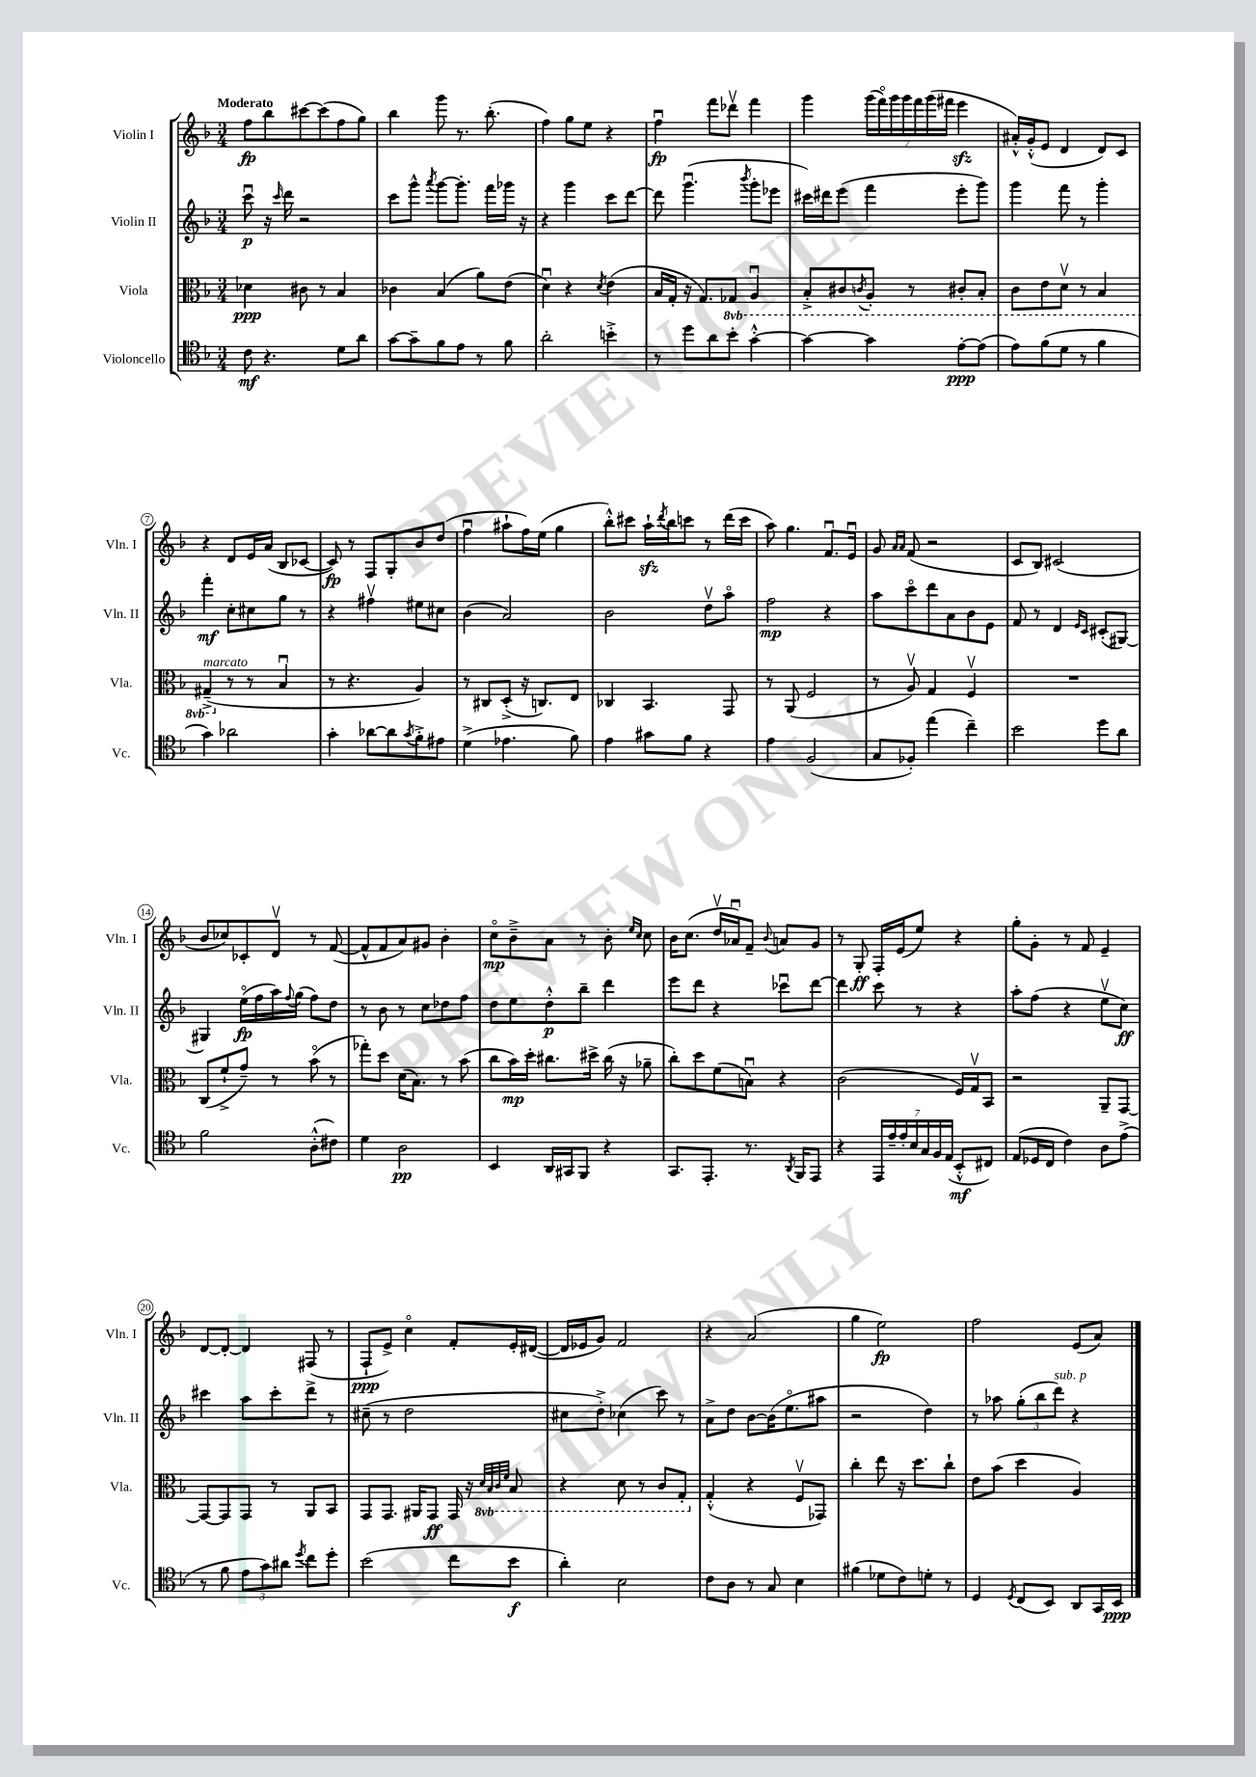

**kern	**kern	**kern	**kern
*staff4	*staff3	*staff2	*staff1
*clefC4	*clefC3	*clefG2	*clefG2
*k[b-]	*k[b-]	*k[b-]	*k[b-]
*M3/4	*M3/4	*M3/4	*M3/4
8c	4d-	8cccu	8ff
4.r	.	16r	8bb-
.	.	16qqccc	.
.	.	16ddd	.
.	8c#	2r	[8ccc#
.	8r	.	(8ccc#]
8d	4B-	.	8ff
8a	.	.	8gg)
=	=	=	=
[8g	4c-	8ccc	4bb-
8g~]	.	8ggg^^	.
.	.	8qaaa	.
8f	(4B-	[8ggg	8ggg
8e	.	8.ggg']	8.r
8r	8a)	.	.
.	.	16fff	(8.bb-'
8f	(8e	16ggg-	.
.	.	16r	.
=	=	=	=
2a'	4du)	4r	4ff)
.	4r	4ggg	8gg
.	.	.	8ee
.	8qd	.	.
4b'^	(4e	8ccc	4r
.	.	[8ddd	.
=	=	=	=
8r	16B-	8ddd]	4ffu
.	16G'	.	.
8dd	16r	(4.gggu	.
.	8.G)	.	.
8a	.	.	8fff
8b-'	8GG-	.	8ddd-v
.	.	8qbbb-	.
[4g'^^	4AAu	8ggg'	4fff
.	.	8eee-	.
=	=	=	=
4g_	8BB-'^	16ccc#)	4ggg
.	.	16ddd#	.
.	8C#	(8eee	.
.	8qC	.	.
4g]	8AA'	4fff	(28ggg
.	.	.	28fffo)
.	.	.	28ggg
.	.	.	28ggg
.	8r	.	.
.	.	.	28fff
.	.	.	(28ggg
.	.	.	28fff#
[8e'	8C#'	8eee'	4eee
(8e]	8BB-'	8ggg)	.
=	=	=	=
8e)	8C	4ggg	16a#'^^)
.	.	.	(16g'^^
(8f	8E	.	8e
8d	8Dv	8fff	4d
8r	8r	8r	.
4f	4BB-	4ggg'	8d)
.	.	.	8c
=	=	=	=
4g)	(4GG#~^	4fff'	4r
2a-	8r	8cc'	8d
.	8r	8cc#	16e
.	.	.	(16a
.	4B-u	8gg	8B-
.	.	8r	[8c-
=	=	=	=
4g'	8r	4r	8c-])
.	4.r	.	8r
[8a-	.	4ff#v	8F
8a-]	.	.	8G'
8qg	.	.	.
8f'^	4A)	8ee#	8b-
8e#	.	8cc#	(8dd
=	=	=	=
(4d^	8r	(4b-	4ffu
.	8C#	.	.
4.e-	(8D'^	2a)	8aa#`
.	16r	.	16ff)
.	8.C)	.	(16ee
.	.	.	4gg
8f)	8E	.	.
=	=	=	=
4e	4C-	2b-	8bb-'^^)
.	.	.	8ccc#
8g#	4.BB-	.	16aa`
.	.	.	8qddd
.	.	.	16bb-
8f	.	.	8ccc
4r	.	8ddv	8r
.	8GG	8aao	(16ddd
.	.	.	16ccc
=	=	=	=
4e	8r	2ff	8aa)
.	(8AA	.	4.gg
(2F	2F	.	.
.	.	4r	8.fu
.	.	.	16eu
=	=	=	=
8G	8r	8aa	8g
.	.	.	16qqa
.	.	.	16qqa
8F-')	8Av)	8ccco	(8f
(4ee	4G	8ddd	2r
.	.	8a	.
4cc~)	4Fv	8b-	.
.	.	8e	.
=	=	=	=
2b-	2.r	8f	8c
.	.	8r	8B-)
.	.	4d	(2c#
.	.	16qqe	.
.	.	16qqc	.
8dd	.	(8c#'	.
8a	.	[8G#)	.
=	=	=	=
2f	(8C	4G#]	8b-
.	8f`^	.	8cc-)
.	8g~)	(16eeo	8c-'
.	.	16ff	.
.	8r	16aa)	8dv
.	.	8qqff	.
.	.	(16gg	.
(8A'^^	(8b-o	8ff)	8r
8c#)	8r	8dd	([8f
=	=	=	=
4d	8gg-')	8r	8f^^]
.	8dd	8b-	8f
2A	(16d	8r	8a)
.	8.B-)	.	.
.	.	8cc	8g#
.	8r	8dd-	4b-'
.	(8b-	8ff	.
=	=	=	=
4BB-	8cc	8dd	8cco
.	16b-)	8ee	8b-~^
.	16dd'	.	.
16AA	8.cc#	8dd'^^	8a
16GG#	.	.	.
8FF	.	8bb-~	8r
.	16dd#^	.	.
4r	(16cc#	4ddd	8b-'
.	16r	.	.
.	.	.	16qqee
.	.	.	16qqcc
.	8a-~	.	8cc
=	=	=	=
8.GG	8cc')	8eee	16b-
.	.	.	(8.cc
.	8dd	8ddd	.
8.EE'	.	.	.
.	(8f	4r	16ddv
.	.	.	16a-u)
8.r	8Bu)	.	8f~
.	.	.	8qqb-
.	4r	8ccc-u	8a
8qAA	.	.	.
16FF	.	.	.
8EE	.	[8ddd	8g
=	=	=	=
4r	(2c	4ddd]	8r
.	.	.	8G'
28EE	.	8ccc	16F'
28e~	.	.	.
.	.	.	(16e
28e'	.	.	.
28B-	.	.	.
.	.	8r	8ee)
28G	.	.	.
28F	.	.	.
(28E	.	.	.
8BB-'^^	16F)	4r	4r
.	16Gv	.	.
8C#)	8BB-	.	.
=	=	=	=
(8E	2r	8aa'	8gg'
16D-	.	(8ff	8g'
16C	.	.	.
4c)	.	4r	8r
.	.	.	8f
8A	8AA~	8eev	4e~
(8e^	[8GG	8cc)	.
=	=	=	=
8r	8GG_	4ccc#	[8d
8f	8GG]	.	8d'_
12e	8GG	8aa	4d]
12g)	.	.	.
.	8r	8ccc#'	.
12a#	.	.	.
8qdd	.	.	.
8cc	8AA	8ddd^	(8F#
8dd'	8BB-	8r	8r
=	=	=	=
(2b-	8GG	(8cc#~	8F`
.	8.GG	8r	8e^)
.	.	2dd	4cco
.	16AA#	.	.
.	8GG	.	.
8cc	16GG	.	8f'
.	16r	.	.
.	32qqD	.	.
.	32qqBB-	.	.
.	32qqC	.	.
.	32qqF	.	.
8b-	8BB-	.	16e'
.	.	.	([16d#
=	=	=	=
4a')	4r	8cc#	16d#]
.	.	.	16e-
.	.	8dd'^)	8g)
2B-	8D	(4cc-	2f
.	8r	.	.
.	8C	8ccc)	.
.	8GG'	8r	.
=	=	=	=
8c	(4G'^^	8a^	4r
8A	.	8dd	.
8r	4r	[8b-	(2a
8G	.	(16b-]	.
.	.	8.eeo	.
4B-	8Fv	.	.
.	8GG-)	8aa#	.
=	=	=	=
(4f#	4cc'	2r	4gg
8d-	8ee	.	2ee)
8c)	16r	.	.
.	8.dd	.	.
8d'	.	4dd)	.
8r	8cc`	.	.
=	=	=	=
4D	8e	8r	2ff
.	(8b-	8aa-	.
8qD	.	.	.
(8C	4dd	(12gg'	.
.	.	12bb-	.
8BB-)	.	.	.
.	.	12ddd)	.
8AA	4A)	4r	(8e
16GG	.	.	8a)
16BB-	.	.	.
==	==	==	==
*-	*-	*-	*-
